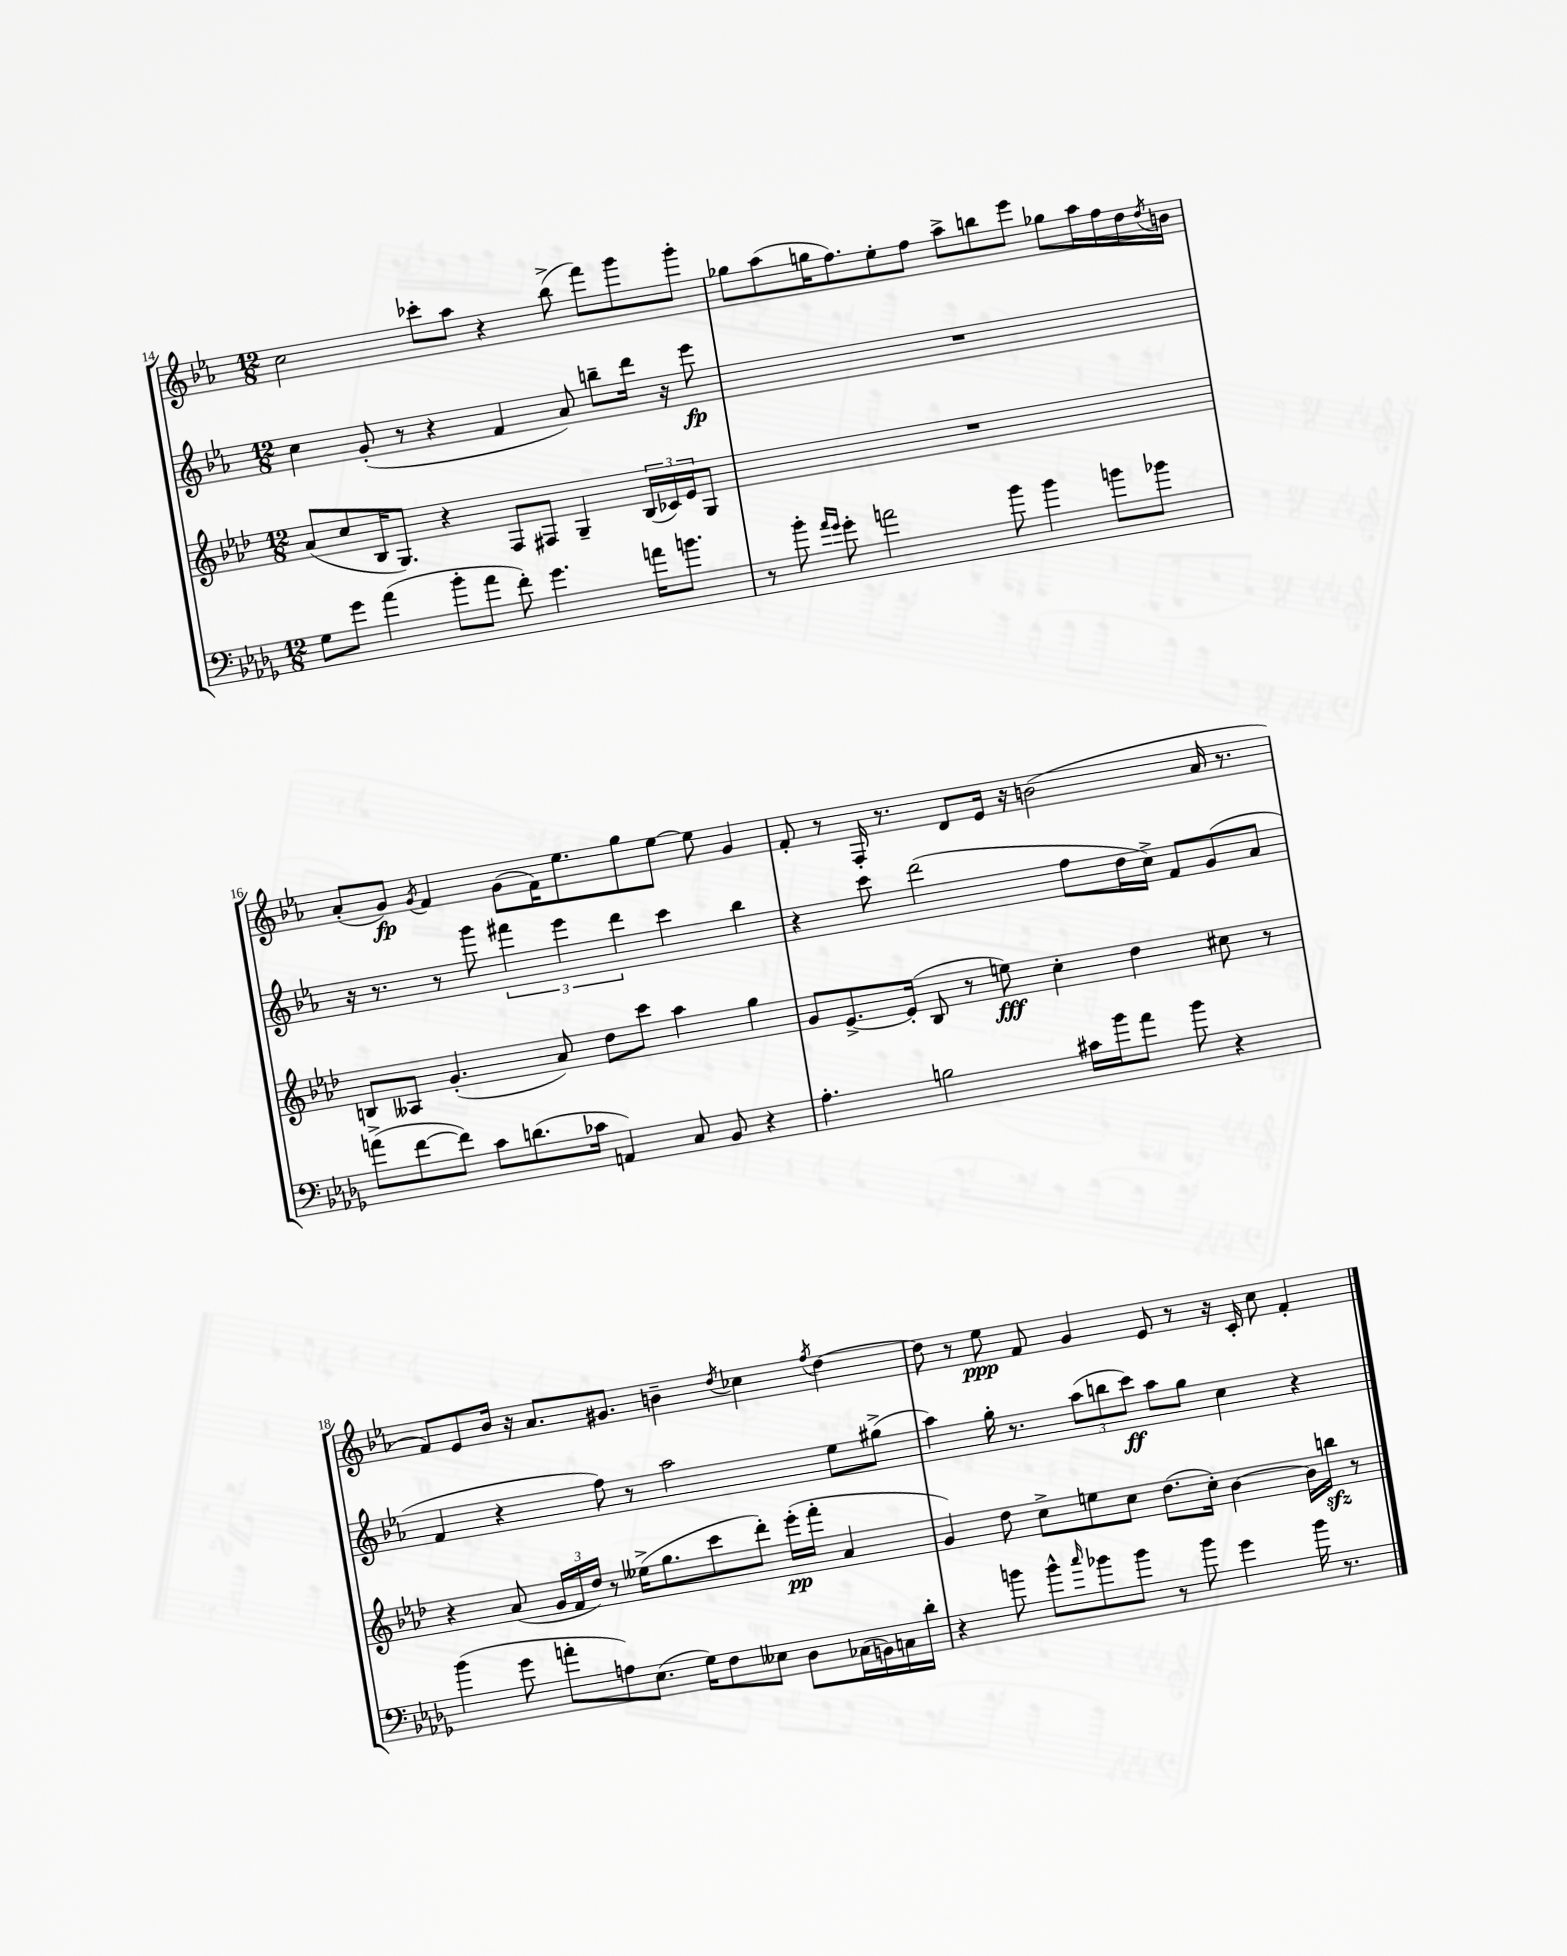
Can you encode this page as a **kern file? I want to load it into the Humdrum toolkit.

**kern	**kern	**dynam	**kern	**dynam	**kern	**dynam
*part4	*part3	*part3	*part2	*part2	*part1	*part1
*staff4	*staff3	*staff3	*staff2	*staff2	*staff1	*staff1
*clefF4	*clefG2	*	*clefG2	*	*clefG2	*
*k[b-e-a-d-g-]	*k[b-e-a-d-]	*	*k[b-e-a-]	*	*k[b-e-a-]	*
*M12/8	*M12/8	*	*M12/8	*	*M12/8	*
=14	=14	=14	=14	=14	=14	=14
8G-\L	(8a-/L	.	4cc\	.	2cc\	.
8g-\J	8cc/	.	.	.	.	.
(4a-\	16B-/K	.	(8g'/	.	.	.
.	8.G/J)	.	.	.	.	.
.	.	.	8r	.	.	.
8b-'\L	4r	.	4r	.	8ccc-X'\L	.
8a-\J	.	.	.	.	8aa-\J	.
8f'\)	8F/L	.	4f/	.	4r	.
4.g-\	8F#X/J	.	.	.	.	.
.	4G~/	.	8a-/)	.	(8bb-^\	.
.	.	.	8bbn~\L	.	8fff\L)	.
16an\KL	(24B-/LL	.	16ddd\Jk	.	8ggg\	.
.	24c-X/)	.	.	.	.	.
8.bn\J	.	.	16r	.	.	.
.	24e-/J	.	.	.	.	.
.	8G/J	.	8eee-\	fp	8ggg'\J	.
=15	=15	=15	=15	=15	=15	=15
8r	1.r	.	1.r	.	8gg-X\L	.
8b-'\	.	.	.	.	(8aa-\	.
16qqa-/LL	.	.	.	.	.	.
16qqg-/JJ	.	.	.	.	.	.
8g-'\	.	.	.	.	16ggn\K	.
.	.	.	.	.	8.ff\)	.
2an\	.	.	.	.	.	.
.	.	.	.	.	8ee-'\	.
.	.	.	.	.	8ff\J	.
.	.	.	.	.	8aa-^\L	.
8b-\	.	.	.	.	8bbn\	.
4b-\	.	.	.	.	8eee-\J	.
.	.	.	.	.	8gg-X\L	.
8bn\L	.	.	.	.	16aa-\L	.
.	.	.	.	.	16ff\	.
8b-X\J	.	.	.	.	16dd\	.
.	.	.	.	.	8qdd/	.
.	.	.	.	.	16bn\JJ	.
!!LO:LB:g=z
=16	=16	=16	=16	=16	=16	=16
(8an^\L	8Bn/L	.	16r	.	(8a-'/L	.
.	.	.	8.r	.	.	.
[8f\	8A--X/J	.	.	.	8g/J)	fp
.	.	.	.	.	8qg/	.
8f\J])	(4.g'/	.	8r	.	4f/	.
8c\L	.	.	8ggg\	.	.	.
(8.dn\	.	.	6fff#X\	.	(8g\L	.
.	8a-/)	.	.	.	16f\K)	.
.	.	.	6eee-\	.	.	.
16c-X\Jk	.	.	.	.	8.ee-\	.
4AAn/)	8dd-\L	.	.	.	.	.
.	.	.	6ddd\	.	.	.
.	8ccc\J	.	.	.	8gg\	.
8C/	4aa-\	.	4ccc\	.	[8ee-\J	.
8BB-/	.	.	.	.	8ee-\]	.
4r	4gg\	.	4bb-\	.	4g/	.
=17	=17	=17	=17	=17	=17	=17
4.A-'\	8g/L	.	4r	.	8f'/	.
.	[8.e-^/	.	.	.	8r	.
.	.	.	8ccc\	.	16F'/	.
.	(16e-'/Jk]	.	.	.	8.r	.
2Bn\	8B-/	.	(2ddd\	.	.	.
.	8r	.	.	.	8d/L	.
.	8een\)	fff	.	.	16e-/Jk	.
.	.	.	.	.	16r	.
.	4cc'\	.	.	.	(2bn\	.
16c#X\LL	.	.	8ff\L	.	.	.
16b-\J	.	.	.	.	.	.
8a-\J	4dd-\	.	16dd\L	.	.	.
.	.	.	16cc^\JJ)	.	.	.
8b-\	.	.	8f/L	.	.	.
4r	8cc#X\	.	(8g/	.	16a-/	.
.	.	.	.	.	8.r	.
.	8r	.	8a-/J	.	.	.
!!LO:LB:g=z
=18	=18	=18	=18	=18	=18	=18
(4b-\	4r	.	4f/	.	8f/L)	.
.	.	.	.	.	8e-/	.
8g-\	(8a-/	.	4r	.	16b-/Jk	.
.	.	.	.	.	16r	.
8an'\L	24g/LL	.	.	.	8.a-/L	.
.	24f/	.	.	.	.	.
.	24dd-/JJ)	.	.	.	.	.
8An\)	8r	.	8ff\)	.	.	.
.	.	.	.	.	8.g#X/J	.
(8.E-\J	(16ee--X^\KL	.	8r	.	.	.
.	8.gg\	.	.	.	.	.
.	.	.	2aa-\	.	4bn~\	.
16G-\KL)	.	.	.	.	.	.
8F\	8ccc\	.	.	.	.	.
.	.	.	.	.	8qdd/	.
8E--X\J	8ddd-'\J)	.	.	.	4cc-X\	.
8D-\L	(16eee-'\LL	pp	.	.	.	.
.	16fff'\JJ	.	.	.	.	.
.	.	.	.	.	8qff/	.
(16C-X\L	4a-/	.	8ee-\L	.	[4dd\	.
16BBn\)	.	.	.	.	.	.
16Cn\	.	.	(8gg#X^\J	.	.	.
16d-'\JJ	.	.	.	.	.	.
=19	=19	=19	=19	=19	=19	=19
4r	4g/)	.	4aa-\)	.	8dd\]	.
.	.	.	.	.	8r	.
8bn\	8dd-\	.	16gg'\	.	8ee-\	ppp
.	.	.	8.r	.	.	.
8b^^\L	8cc^\L	.	.	.	8f/	.
16qqcc/	.	.	.	.	.	.
8b-X\	8een\	.	(12aa-\L	.	4g/	.
.	.	.	12bbn\	.	.	.
8b-\J	8cc\J	.	.	.	.	.
.	.	.	12ccc\J)	ff	.	.
8r	(8.dd-\L	.	8aa-\L	.	8e-/	.
8b-\	.	.	8gg\J	.	8r	.
.	16cc'\Jk)	.	.	.	.	.
4g-\	[4b-\	.	4cc\	.	16r	.
.	.	.	.	.	16c'/	.
.	.	.	.	.	8cc\	.
16b-\	16b-\LL]	.	4r	.	4f'/	.
8.r	16bbnzz\JJ	.	.	.	.	.
.	8r	.	.	.	.	.
==	==	==	==	==	==	==
*-	*-	*-	*-	*-	*-	*-
